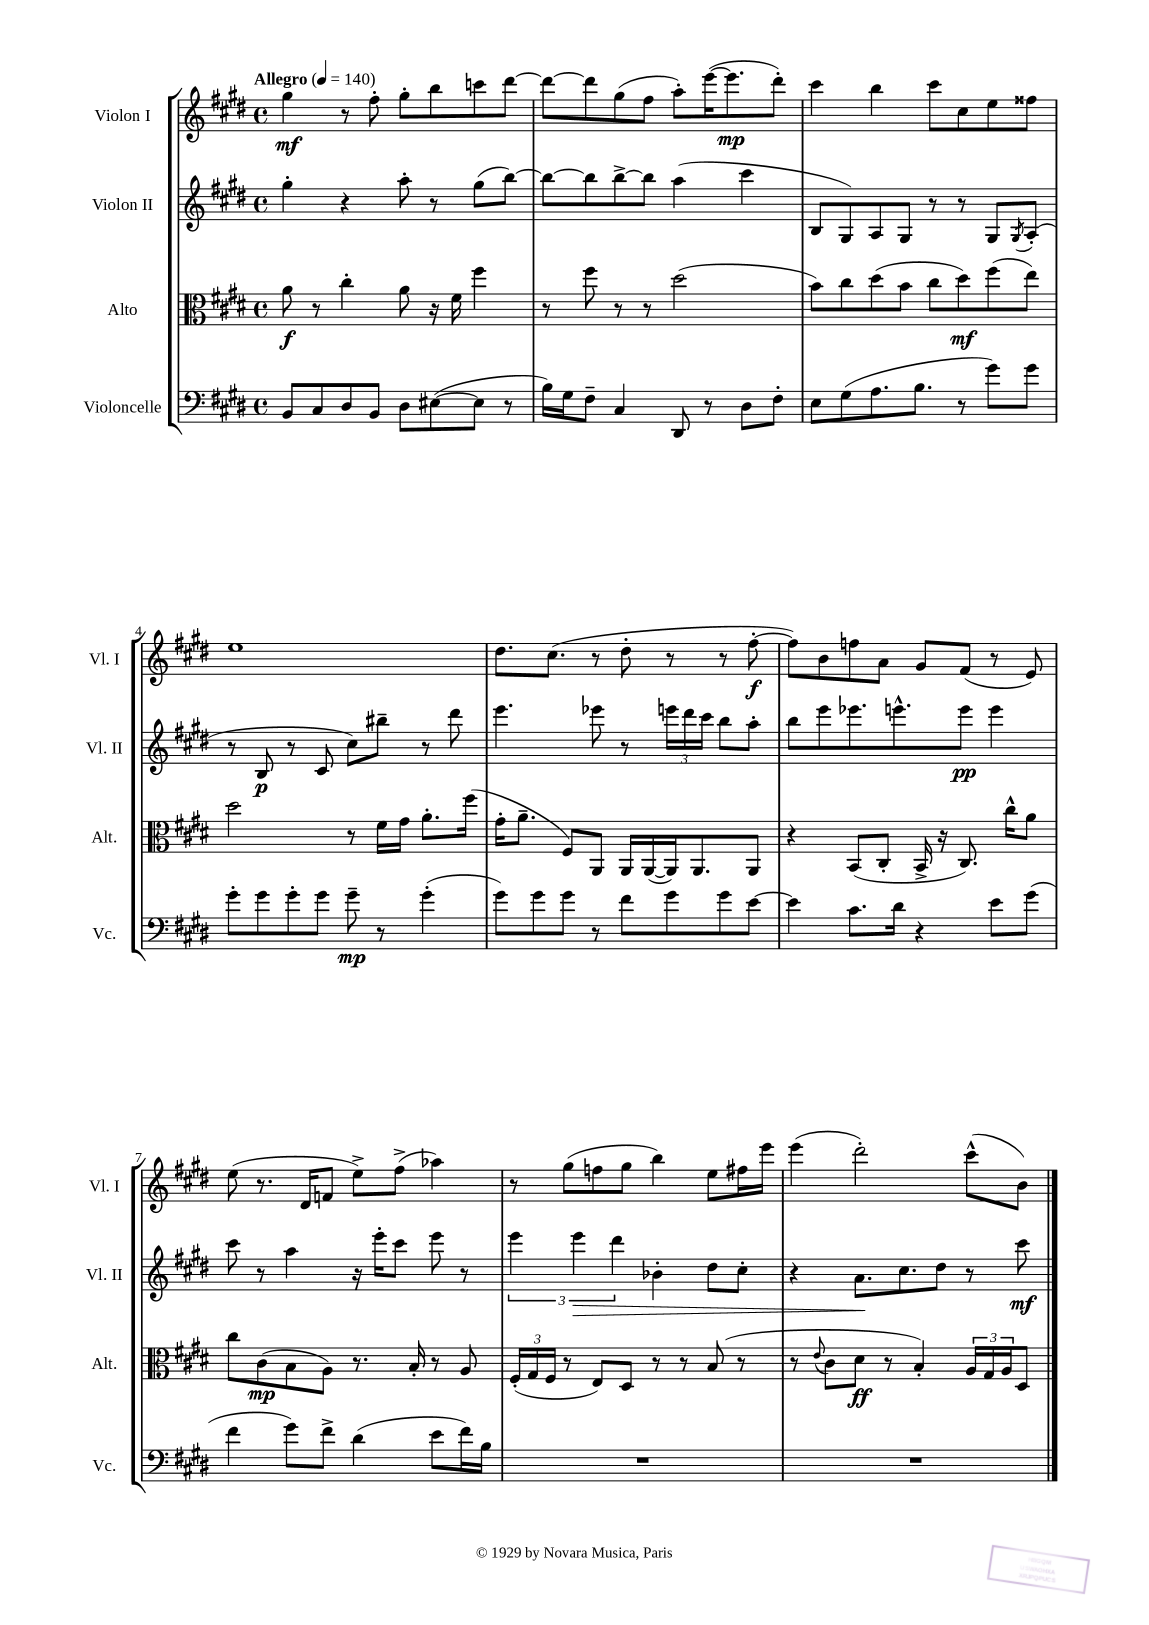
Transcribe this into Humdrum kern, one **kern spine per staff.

**kern	**kern	**kern	**kern
*staff4	*staff3	*staff2	*staff1
*clefF4	*clefC3	*clefG2	*clefG2
*k[f#c#g#d#]	*k[f#c#g#d#]	*k[f#c#g#d#]	*k[f#c#g#d#]
*M4/4	*M4/4	*M4/4	*M4/4
*met(c)	*met(c)	*met(c)	*met(c)
*MM140	*MM140	*MM140	*MM140
8BB	8a	4gg#'	4gg#
8C#	8r	.	.
8D#	4cc#'	4r	8r
8BB	.	.	8ff#'
8D#	8a	8aa'	8gg#'
([8E#	16r	8r	8bb
.	16f#	.	.
8E#]	4ff#	(8gg#	8ccc
8r	.	[8bb)	[8ddd#
=	=	=	=
16B)	8r	8bb_	8ddd#_
16G#	.	.	.
8F#~	8ff#	8bb]	8ddd#]
4C#	8r	[8bb^	(8gg#
.	8r	8bb]	8ff#
8DD#	(2dd#	(4aa	8aa')
8r	.	.	([16eee
.	.	.	8.eee]
8D#	.	4ccc#	.
8F#'	.	.	8ddd#')
=	=	=	=
8E	8b)	8B	4ccc#
(8G#	8cc#	8G#)	.
8.A	(8dd#	8A	4bb
.	8b	8G#	.
8.B	.	.	.
.	8cc#	8r	8ccc#
8r	8dd#)	8r	8cc#
8g#)	(8ff#	8G#	8ee
.	.	8qG#	.
8g#	8ee)	(8A'	8ff##
=	=	=	=
8g#'	2dd#	8r	1ee
8g#	.	8B	.
8g#'	.	8r	.
8g#	.	8c#	.
8g#~	8r	8cc#)	.
8r	16f#	8bb#~	.
.	16g#	.	.
(4g#'	8.a'	8r	.
.	.	8ddd#	.
.	(16ff#	.	.
=	=	=	=
8g#)	16g#'	4.eee	8.dd#
.	8.a~	.	.
8g#	.	.	.
.	.	.	(8.cc#
8g#	8F#)	.	.
8r	8AA	8eee-	8r
8f#	16AA	8r	8dd#'
.	([16AA	.	.
8g#	16AA])	24eee	8r
.	.	24ddd#	.
.	8.AA	.	.
.	.	24ccc#	.
8g#	.	8bb	8r
[8e	8AA	8aa'	[8ff#'
=	=	=	=
4e]	4r	8bb	8ff#])
.	.	8eee	8b
8.c#	(8BB	8.eee-	8ff
.	8C#'	.	8a
16d#	.	8.eee^^	.
4r	16BB^	.	8g#
.	16r	.	.
.	8.C#)	8eee	(8f#
8e	.	4eee	8r
.	16cc#^^	.	.
(8g#	8a	.	8e)
=	=	=	=
4f#	8cc#	8ccc#	(8ee
.	(8c#	8r	8.r
8g#)	8B	4aa	.
.	.	.	16d#
8f#^	8A)	.	8f
(4d#	8.r	16r	8ee^)
.	.	16eee'	.
.	.	8ccc#	(8ff#^
.	16B'	.	.
8e	8r	8eee	4aa-)
16f#)	8A	8r	.
16B	.	.	.
=	=	=	=
1r	(24F#'	6eee	8r
.	24G#	.	.
.	24F#	.	.
.	8r	.	(8gg#
.	.	6eee	.
.	8E)	.	8ff
.	.	6ddd#	.
.	8D#	.	8gg#
.	8r	4b-'	4bb)
.	8r	.	.
.	(8B	8dd#	8ee
.	8r	8cc#'	16ff#
.	.	.	16eee
=	=	=	=
1r	8r	4r	(4eee
.	8qqe	.	.
.	8c#	.	.
.	8d#	8.a	2ddd#')
.	8r	.	.
.	.	8.cc#	.
.	4B')	.	.
.	.	8dd#	.
.	24A	8r	(8ccc#^^
.	24G#	.	.
.	24A	.	.
.	8D#	8ccc#	8b)
==	==	==	==
*-	*-	*-	*-
